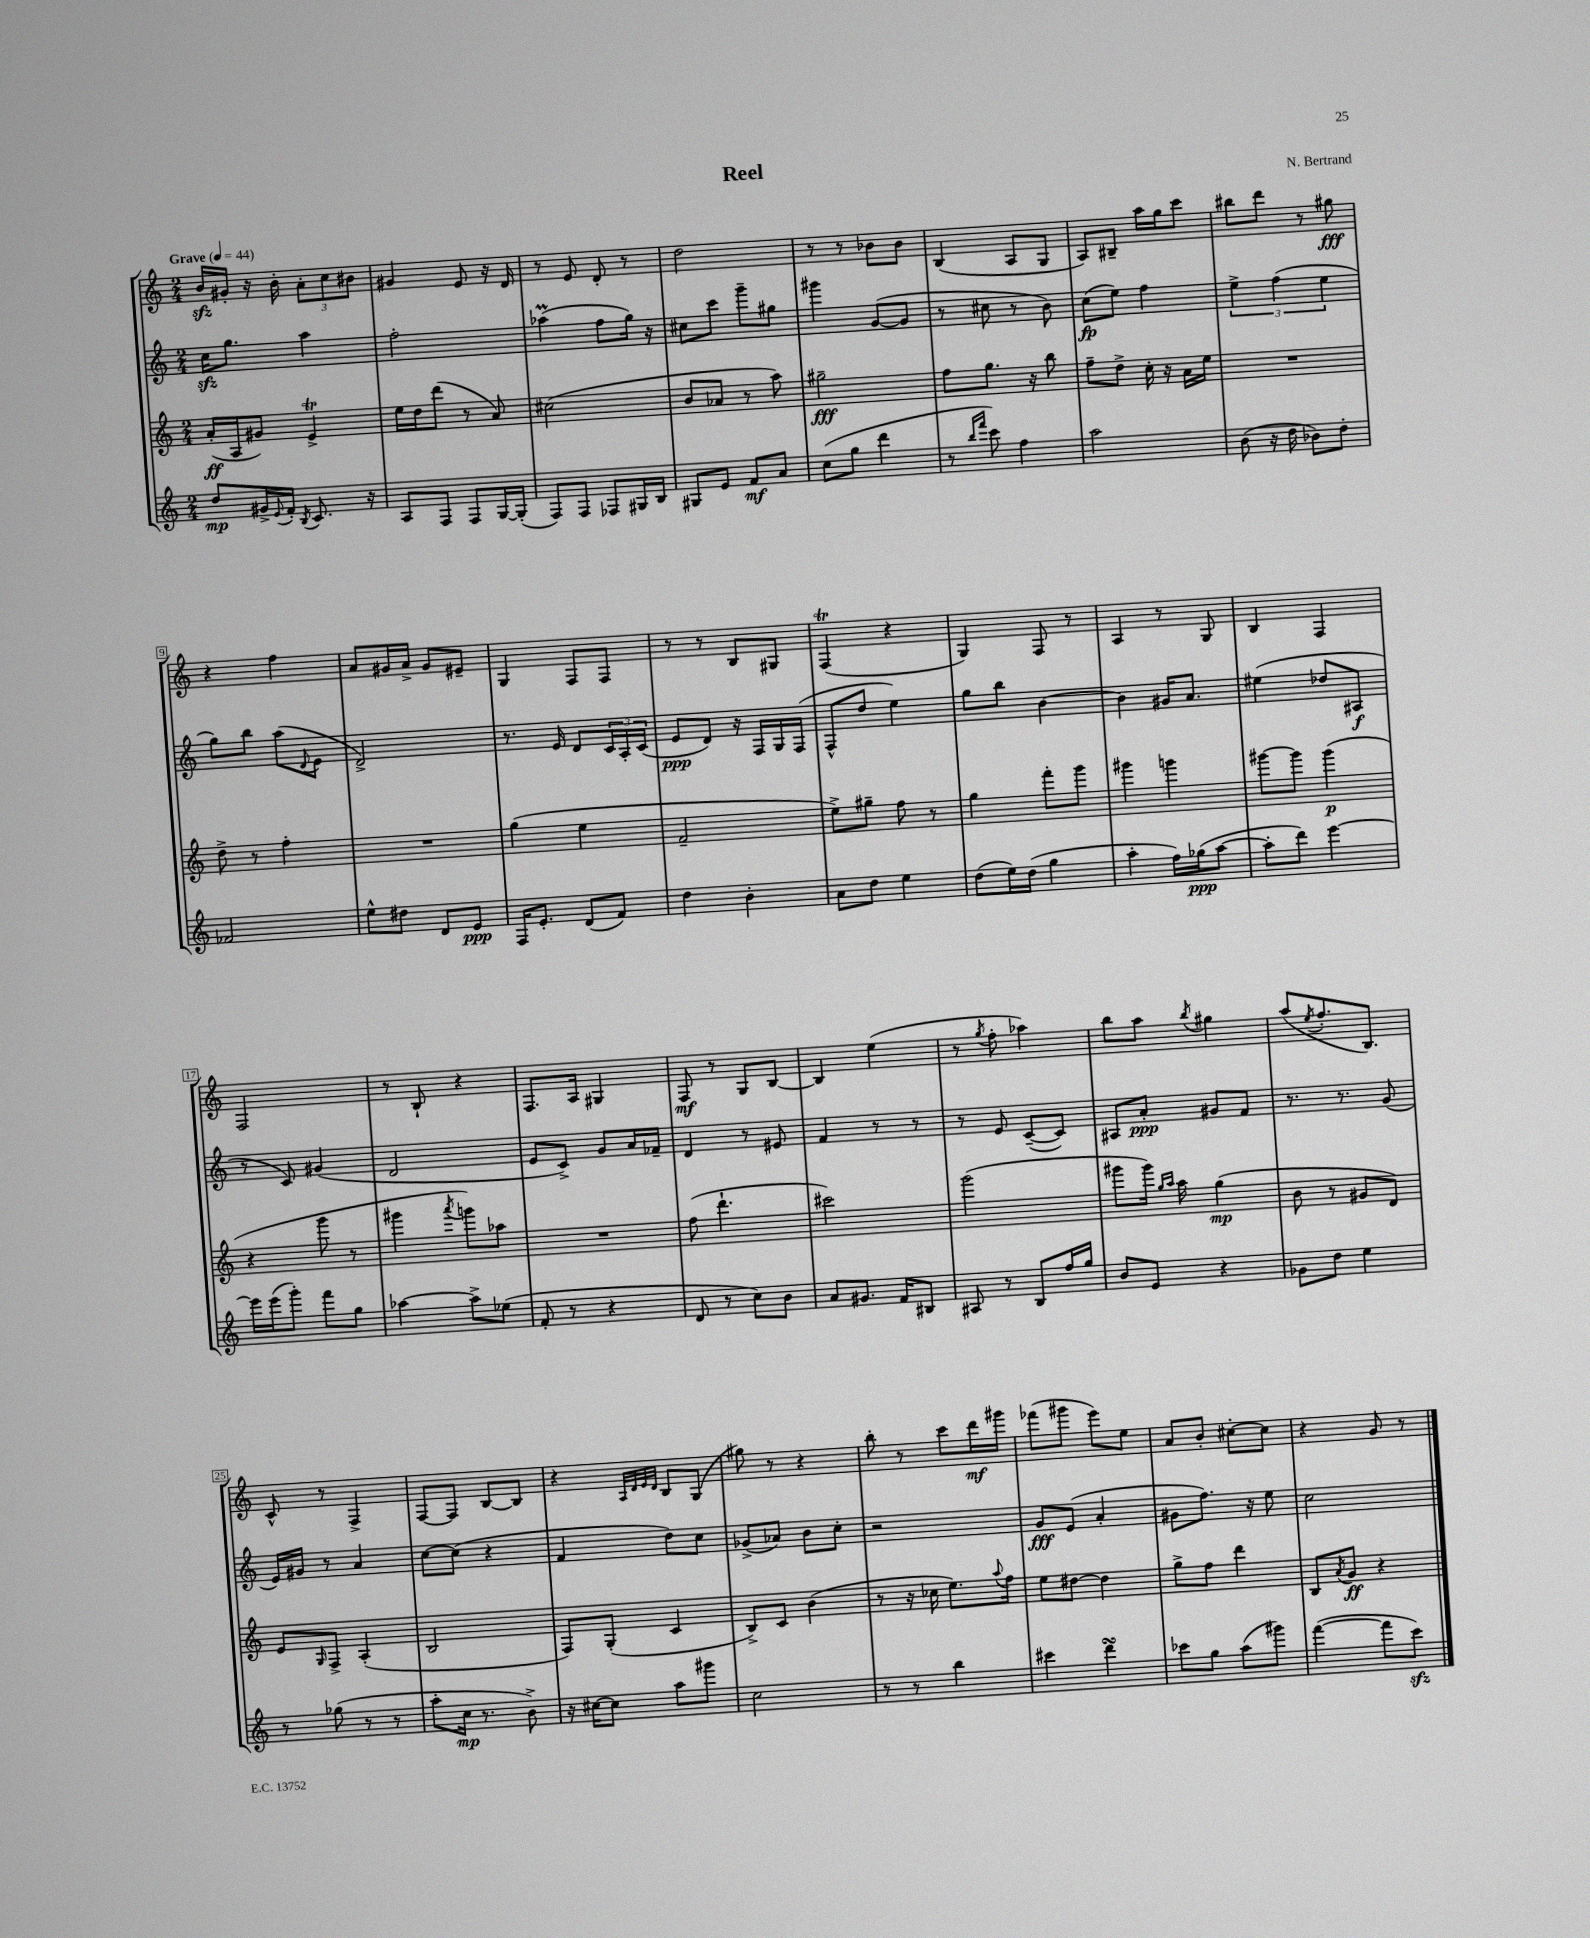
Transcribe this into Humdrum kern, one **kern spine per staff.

**kern	**dynam	**kern	**dynam	**kern	**dynam	**kern	**dynam
*part4	*part4	*part3	*part3	*part2	*part2	*part1	*part1
*staff4	*staff4	*staff3	*staff3	*staff2	*staff2	*staff1	*staff1
*clefG2	*	*clefG2	*	*clefG2	*	*clefG2	*
*k[]	*	*k[]	*	*k[]	*	*k[]	*
*M2/4	*	*M2/4	*	*M2/4	*	*M2/4	*
*MM44	*	*MM44	*	*MM44	*	*MM44	*
=1	=1	=1	=1	=1	=1	=1	=1
!	!	!	!	!	!	!LO:TX:a:B:t=Grave	!
8dd/L	mp	(16a'/LL	ff	16cczz\KL	.	16bzz/LL	.
.	.	16A/J	.	8.gg\J	.	16g#X'/JJ	.
16g#X^/L	.	8g#X/J)	.	.	.	16r	.
8qqe/	.	.	.	.	.	.	.
16f'/JJ	.	.	.	.	.	16b'\	.
8qB/	.	.	.	.	.	.	.
8.c/	.	4et^/	.	4aa\	.	12a'\L	.
.	.	.	.	.	.	12cc\	.
.	.	.	.	.	.	12b#X\J	.
16r	.	.	.	.	.	.	.
=2	=2	=2	=2	=2	=2	=2	=2
8A/L	.	16ee\LL	.	2ff'\	.	4g#X/	.
.	.	16dd\J	.	.	.	.	.
8F/J	.	(8ddd\J	.	.	.	.	.
8F/L	.	8r	.	.	.	8e/	.
[16G/L	.	8a/)	.	.	.	16r	.
(16G'/JJ]	.	.	.	.	.	16d/	.
=3	=3	=3	=3	=3	=3	=3	=3
8F/L)	.	(2cc#X\	.	(4aa-XM\	.	8r	.
8F/J	.	.	.	.	.	8e/	.
8F-X/L	.	.	.	8ff\L	.	8d'/	.
16G#X/L	.	.	.	16gg\Jk)	.	8r	.
16B/JJ	.	.	.	16r	.	.	.
=4	=4	=4	=4	=4	=4	=4	=4
8G#X/L	.	8b/L	.	8cc#X\L	.	2dd\	.
8e/J	.	8a-X/J	.	8ccc\J	.	.	.
8f/L	mf	8r	.	8ggg~\L	.	.	.
8a/J	.	8aa\)	.	8gg#X\J	.	.	.
=5	=5	=5	=5	=5	=5	=5	=5
(8cc\L	.	2gg#X~\	fff	4ggg#X\	.	8r	.
8gg\J	.	.	.	.	.	8r	.
4ddd\	.	.	.	([8g/L	.	8b-X\L	.
.	.	.	.	8g/J]	.	8b-\J	.
=6	=6	=6	=6	=6	=6	=6	=6
8r	.	8ff\L	.	8r	.	(4B/	.
16qqbb/LL	.	.	.	.	.	.	.
16qqfff/JJ	.	.	.	.	.	.	.
8ccc\)	.	8.gg\J	.	8cc#X\	.	.	.
4ff\	.	.	.	8r	.	8A/L	.
.	.	16r	.	.	.	.	.
.	.	8bb\	.	8b\)	.	8G/J	.
=7	=7	=7	=7	=7	=7	=7	=7
2aa\	.	8ff~\L	.	(8cc\L	fp	8A/L)	.
.	.	8dd^\J	.	8ee\J)	.	8B#X~/J	.
.	.	16cc'\	.	4ff\	.	16aa\LL	.
.	.	16r	.	.	.	16gg\J	.
.	.	16a\LL	.	.	.	8ccc\J	.
.	.	16ee\JJ	.	.	.	.	.
=8	=8	=8	=8	=8	=8	=8	=8
(8b\	.	2r	.	6ee^\	.	8bb#X\L	.
16r	.	.	.	.	.	8ddd\J	.
.	.	.	.	(6ff\	.	.	.
16dd\	.	.	.	.	.	.	.
8b-X\L)	.	.	.	.	.	8r	.
.	.	.	.	6ee\	.	.	.
8dd'\J	.	.	.	.	.	8gg#X\	fff
!!LO:LB:g=z
=9	=9	=9	=9	=9	=9	=9	=9
2f-X/	.	8dd^\	.	8gg\L)	.	4r	.
.	.	8r	.	8bb\J	.	.	.
.	.	4ff'\	.	(8aa\L	.	4ff\	.
.	.	.	.	8qqd/	.	.	.
.	.	.	.	8e\J	.	.	.
=10	=10	=10	=10	=10	=10	=10	=10
8ee^^\L	.	2r	.	2d^/)	.	8a/L	.
8dd#X\J	.	.	.	.	.	16g#X/L	.
.	.	.	.	.	.	16a^/JJ	.
8d/L	.	.	.	.	.	8g#/L	.
8e/J	ppp	.	.	.	.	8e#X~/J	.
=11	=11	=11	=11	=11	=11	=11	=11
16F/KL	.	(4gg\	.	8.r	.	4G/	.
8.e'/J	.	.	.	.	.	.	.
.	.	.	.	16e/	.	.	.
(8d/L	.	4ee\	.	8d/L	.	8F/L	.
8f/J)	.	.	.	24c/L	.	8F/J	.
.	.	.	.	24A'/	.	.	.
.	.	.	.	(24c/JJ	.	.	.
=12	=12	=12	=12	=12	=12	=12	=12
4dd\	.	2f~/	.	8e/L	ppp	8r	.
.	.	.	.	8d/J)	.	8r	.
4b'\	.	.	.	16r	.	8B/L	.
.	.	.	.	16F/LL	.	.	.
.	.	.	.	16G/	.	8G#X/J	.
.	.	.	.	(16F/JJ	.	.	.
=13	=13	=13	=13	=13	=13	=13	=13
8a\L	.	8ee^\L)	.	8F^^/L	.	(4FT/	.
8dd\J	.	8gg#X~\J	.	8dd/J	.	.	.
4ee\	.	8ff\	.	4ee\)	.	4r	.
.	.	8r	.	.	.	.	.
=14	=14	=14	=14	=14	=14	=14	=14
(8dd\L	.	4gg\	.	8gg\L	.	4G/)	.
16ee\L)	.	.	.	8bb\J	.	.	.
(16dd\JJ	.	.	.	.	.	.	.
4gg\	.	8fff'\L	.	[4b\	.	8F/	.
.	.	8ggg\J	.	.	.	8r	.
=15	=15	=15	=15	=15	=15	=15	=15
4aa'\	.	4ggg#X\	.	4b\]	.	4A/	.
16ff\LL)	.	4gggn\	.	16g#X/KL	.	8r	.
(16gg-X\J	ppp	.	.	8.a/J	.	.	.
[8aa\J	.	.	.	.	.	8G/	.
=16	=16	=16	=16	=16	=16	=16	=16
8aa'\L]	.	[8ggg#X\L	.	(4ee#X\	.	4B/	.
8ddd\J)	.	8ggg#\J]	.	.	.	.	.
[4eee\	.	(4ggg#\	p	8dd-X/L	.	4F/	.
.	.	.	.	8A#X/J	f	.	.
!!LO:LB:g=z
=17	=17	=17	=17	=17	=17	=17	=17
16eee\LL]	.	4r	.	8r	.	2F/	.
(16eee\J	.	.	.	.	.	.	.
8ggg'\J)	.	.	.	8c/)	.	.	.
8fff\L	.	8ggg\	.	(4g#X/	.	.	.
8gg\J	.	8r	.	.	.	.	.
=18	=18	=18	=18	=18	=18	=18	=18
[4aa-X\	.	4ggg#X\	.	2d/	.	8r	.
.	.	.	.	.	.	8B`/	.
.	.	8qaaa/	.	.	.	.	.
8aa-^\L]	.	8gggn\L)	.	.	.	4r	.
(8ee-X\J	.	8aa-X\J	.	.	.	.	.
=19	=19	=19	=19	=19	=19	=19	=19
8f'/	.	2r	.	8e/L	.	8.F/L	.
8r	.	.	.	8c^/J)	.	.	.
.	.	.	.	.	.	16A/Jk	.
4r	.	.	.	8g/L	.	4G#X/	.
.	.	.	.	16a/L	.	.	.
.	.	.	.	16f-X~/JJ	.	.	.
=20	=20	=20	=20	=20	=20	=20	=20
8d/	.	(8ff\	.	4d/	.	8F/	mf
8r	.	4.ddd`\	.	.	.	8r	.
8cc\L)	.	.	.	8r	.	8G/L	.
8b\J	.	.	.	8e#X/	.	[8B/J	.
=21	=21	=21	=21	=21	=21	=21	=21
8a/L	.	2ccc#X\)	.	4f/	.	4B/]	.
8.g#X/J	.	.	.	.	.	.	.
.	.	.	.	8r	.	(4ee\	.
16f/KL	.	.	.	.	.	.	.
8B#X/J	.	.	.	8r	.	.	.
=22	=22	=22	=22	=22	=22	=22	=22
8A#X/	.	(2ggg\	.	8r	.	8r	.
.	.	.	.	.	.	8qgg/	.
8r	.	.	.	8e/	.	8ff'\	.
8B/L	.	.	.	([8c~/L	.	4aa-X\)	.
16ff/L	.	.	.	8c/J])	.	.	.
16gg/JJ	.	.	.	.	.	.	.
=23	=23	=23	=23	=23	=23	=23	=23
8b/L	.	8ggg#X\L	.	8A#X/L	.	8bb\L	.
8e/J	.	16ggg#\Jk)	.	8a'/J	ppp	8aa\J	.
.	.	16qqgg/LL	.	.	.	.	.
.	.	16qqaa/JJ	.	.	.	.	.
.	.	16aa\	.	.	.	.	.
.	.	.	.	.	.	8qbb/	.
4r	.	(4gg\	mp	8g#X/L	.	4gg#X\	.
.	.	.	.	8f/J	.	.	.
=24	=24	=24	=24	=24	=24	=24	=24
8g-X\L	.	8b\	.	8.r	.	(8aa/L	.
.	.	.	.	.	.	8qee/	.
8dd\J	.	8r	.	.	.	8.ff'/	.
.	.	.	.	8.r	.	.	.
4ee\	.	8g#X/L	.	.	.	.	.
.	.	.	.	.	.	8.B/J)	.
.	.	8d/J)	.	(8g/	.	.	.
!!LO:LB:g=z
=25	=25	=25	=25	=25	=25	=25	=25
8r	.	8e/L	.	16e/LL)	.	8c^^/	.
.	.	.	.	16g#X/JJ	.	.	.
.	.	16qqG/	.	.	.	.	.
(8gg-X\	.	8F^/J	.	8r	.	8r	.
8r	.	(4A'/	.	4a/	.	4F^/	.
8r	.	.	.	.	.	.	.
=26	=26	=26	=26	=26	=26	=26	=26
8aa'\L	.	2B/	.	[8cc\L	.	[8F/L	.
16cc\Jk	mp	.	.	(8cc\J]	.	8F/J]	.
8.r	.	.	.	.	.	.	.
.	.	.	.	4r	.	[8B/L	.
8b^\)	.	.	.	.	.	8B/J]	.
=27	=27	=27	=27	=27	=27	=27	=27
16r	.	8F/L)	.	4f/	.	4r	.
[16cc#X\KL	.	.	.	.	.	.	.
8cc#\J]	.	(8G'/J	.	.	.	.	.
.	.	.	.	.	.	32qqA/LLL	.
.	.	.	.	.	.	32qqd/	.
.	.	.	.	.	.	32qqe/	.
.	.	.	.	.	.	32qqd/JJJ	.
8aa\L	.	4c/	.	8dd\L)	.	8B/L	.
8ggg#X\J	.	.	.	8cc\J	.	(8G/J	.
=28	=28	=28	=28	=28	=28	=28	=28
2cc\	.	8B^/L)	.	(8g-X^/L	.	8gg#X\)	.
.	.	8c/J	.	8a-X/J)	.	8r	.
.	.	(4b\	.	8b\L	.	4r	.
.	.	.	.	8cc'\J	.	.	.
=29	=29	=29	=29	=29	=29	=29	=29
8r	.	8r	.	2r	.	8bb'\	.
8r	.	16r	.	.	.	8r	.
.	.	16cc-X\	.	.	.	.	.
4bb\	.	8.ee\L)	.	.	.	8ccc\L	.
.	.	.	.	.	.	16ddd\L	mf
.	.	8qqaa/	.	.	.	.	.
.	.	16ff\Jk	.	.	.	16ggg#X\JJ	.
=30	=30	=30	=30	=30	=30	=30	=30
4ccc#X\	.	8ee\L	.	8g/L	fff	(8fff-X\L	.
.	.	[8dd#X\J	.	(8e/J	.	8ggg#X\J	.
4dddsSSS\	.	4dd#\]	.	4a'/	.	8eee\L)	.
.	.	.	.	.	.	8ee\J	.
=31	=31	=31	=31	=31	=31	=31	=31
8ccc-X\L	.	8gg^\L	.	8g#X\L	.	8a/L	.
8gg\J	.	8ff\J	.	8.ff\J)	.	8b'/J	.
(8aa\L	.	4ddd\	.	.	.	[8cc#X'\L	.
.	.	.	.	16r	.	.	.
8ggg#X\J)	.	.	.	8ee\	.	8cc#\J]	.
=32	=32	=32	=32	=32	=32	=32	=32
([4fff\	.	8B/L	.	2cc\	.	4r	.
.	.	8qa/	.	.	.	.	.
.	.	8g/J	ff	.	.	.	.
8fff\L]	.	4r	.	.	.	8g/	.
8ccczz\J)	.	.	.	.	.	8r	.
==	==	==	==	==	==	==	==
*-	*-	*-	*-	*-	*-	*-	*-
